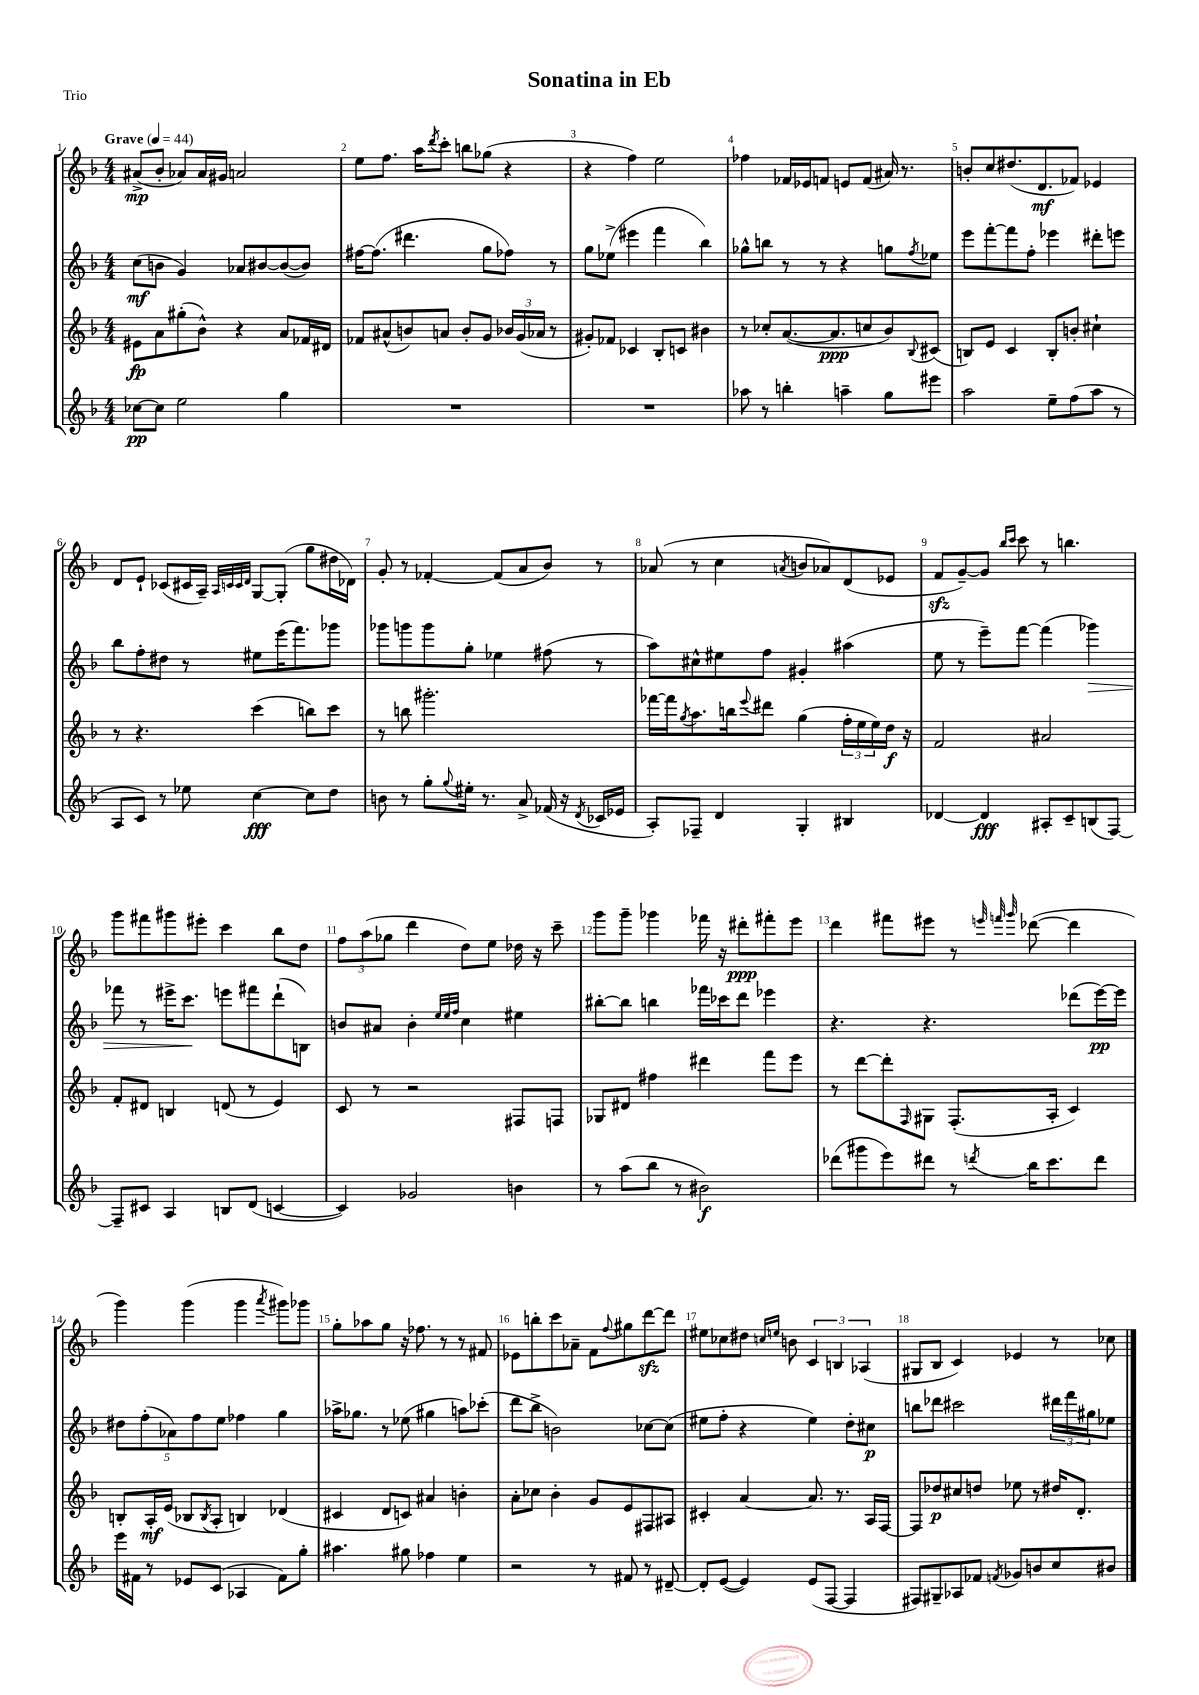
\header { title = "Sonatina in Eb" piece = "Trio" }
<<
\new StaffGroup <<
\new Staff = "s0" {
    \clef treble \key f \major \numericTimeSignature \time 4/4 \tempo "Grave" 4 = 44
    ais'8->\mp( bes'8-. aes'8) aes'16 gis'16 a'2 |
    e''8 f''8. a''16 \acciaccatura { d'''8 } c'''8-. b''8 ges''8( r4 |
    r4 f''4) e''2 |
    fes''4 fes'16 ees'16 f'8 e'8 f'8( ais'16) r8. |
    b'8-. c''8 dis''8.( d'8.\mf fes'8) ees'4 |
    d'8 e'8-! ces'8( cis'16 a16--) \grace { a32 c'32 c'32 d'32 } g8~ g8-.( g''8 dis''16 des'16) |
    g'8-. r8 fes'4~-. fes'8( a'8 bes'8) r8 |
    aes'8( r8 c''4 \acciaccatura { a'8 } b'8 aes'8) d'8( ees'8 |
    f'8\sfz g'8~--) g'8 \grace { bes''16 c'''16 } c'''8 r8 b''4. |
    g'''8 fis'''8 gis'''8 eis'''8-. c'''4 bes''8 d''8 |
    \tuplet 3/2 { f''8 a''8( ges''8 } d'''4 d''8) e''8 des''16 r16 c'''8-- |
    g'''8 g'''8-- ges'''4 fes'''16 r16 dis'''8-.\ppp fis'''8-. e'''8 |
    d'''4 fis'''8 eis'''8 r8 \grace { e'''32 f'''32 g'''32 } des'''8~( des'''4 |
    g'''4) g'''4( g'''4 \acciaccatura { a'''8 } gis'''8) ges'''8 |
    g''8-. aes''8 g''8 r16 fes''8. r8 r8 fis'8 |
    ees'8 b''8-. c'''8 aes'8-- f'8 \appoggiatura { f''8 } gis''8 d'''8~\sfz d'''8 |
    eis''8 ces''8 dis''8 \grace { c''16 e''16 } b'8 \tuplet 3/2 { c'4 b4 aes4( } |
    gis8 bes8 c'4) ees'4 r8 ces''8 \bar "|." |
}
\new Staff = "s1" {
    \clef treble \key f \major \numericTimeSignature \time 4/4
    c''8\mf( b'8 g'4) aes'8 bis'8~ bis'8~( bis'8) |
    fis''16~ fis''8.( dis'''4. g''8 fes''8) r8 |
    g''8 ees''8->( eis'''4 f'''4 bes''4) |
    ges''8-^ b''8 r8 r8 r4 g''8 \acciaccatura { f''8 } ees''8 |
    e'''8 f'''8~-. f'''8 f''8-. ees'''4 dis'''8-. e'''8 |
    bes''8 f''8-. dis''8 r8 eis''8 e'''16( f'''8.) ges'''8 |
    ges'''8 g'''8 g'''8 g''8-. ees''4 fis''8( r8 |
    a''8) cis''8-^ eis''8 f''8 gis'4-. ais''4( |
    e''8 r8 e'''8--) f'''8~ f'''4( ges'''4\>) |
    fes'''8 r8 eis'''16-> c'''8.\! e'''8 fis'''8 d'''8-!( b8) |
    b'8 ais'8 b'4-. \grace { e''32 e''32 f''32 } c''4 eis''4 |
    bis''8~-. bis''8 b''4 fes'''16 ces'''16 d'''8 ees'''4 |
    r4. r4. des'''8( e'''16~\pp) e'''16 |
    \tuplet 5/4 { dis''8 f''8-.( aes'8) f''8 e''8 } fes''4 g''4 |
    aes''16-> ges''8. r8 ees''8( gis''4 a''8) ces'''8-.( |
    d'''8 bes''8-> b'2) ces''8~ ces''8( |
    eis''8 f''8-. r4 eis''4) d''8-. cis''8\p |
    b''8 des'''8 cis'''2 \tuplet 3/2 { dis'''16 f'''16 gis''16 } ees''8 \bar "|." |
}
\new Staff = "s2" {
    \clef treble \key f \major \numericTimeSignature \time 4/4
    eis'8\fp a'8 gis''8-.( bes'8-^) r4 a'8 fes'16 dis'16 |
    fes'8 ais'8-^( b'8) a'8 b'8-. g'8 \tuplet 3/2 { bes'16 g'16( aes'16 } r8 |
    gis'8-.) fes'8 ces'4 bes8-. c'8 bis'4 |
    r8 ces''8-. a'8.~( a'8.\ppp c''8 bes'8) \appoggiatura { bes8 } cis'8( |
    b8) e'8 c'4 b8-. b'8-. cis''4-! |
    r8 r4. c'''4( b''8) c'''8 |
    r8 b''8 gis'''2.-. |
    fes'''16~ fes'''16 \acciaccatura { g''8 } a''8. b''16 \appoggiatura { e'''8 } dis'''8 g''4( \tuplet 3/2 { f''16-. e''16 e''16) } d''16\f r16 |
    f'2 ais'2 |
    f'8-. dis'8 b4 d'8( r8 e'4) |
    c'8 r8 r2 fis8 f8 |
    ges8 dis'8 fis''4 dis'''4 f'''8 e'''8 |
    r8 d'''8~ d'''8-. \grace { f16 } gis8 f8.-.( a16-. c'4) |
    b8-. a16-.\mf e'16( bes8 \acciaccatura { bes8 } a8-. b4) des'4( |
    cis'4 d'8 c'8) ais'4 b'4-. |
    a'8-. ces''8 bes'4-. g'8 e'8 fis8 ais8 |
    cis'4-. a'4~ a'8. r8. a16 f16~ |
    f8 des''8\p cis''8 d''8 ees''8 r8 dis''16 d'8.-. \bar "|." |
}
\new Staff = "s3" {
    \clef treble \key f \major \numericTimeSignature \time 4/4
    ces''8~\pp ces''8 e''2 g''4 |
    R1 |
    R1 |
    aes''8 r8 b''4-. a''4-- g''8 eis'''8 |
    a''2 e''8-- f''8( a''8 r8 |
    a8 c'8) r8 ees''8 c''4~\fff c''8 d''8 |
    b'8 r8 g''8-. \appoggiatura { g''8 } eis''16-. r8. a'8-> fes'16( r16 \acciaccatura { d'8 } ces'16 ees'16 |
    a8-.) fes8-- d'4 g4-. bis4 |
    des'4~ des'4\fff ais8-. c'8-- b8( f8~) |
    f8-- cis'8 a4 b8 d'8( c'4~ |
    c'4) ges'2 b'4 |
    r8 a''8( bes''8 r8 bis'2\f) |
    des'''8( gis'''8 e'''8) dis'''8 r8 \acciaccatura { d'''8 } bes''16 c'''8. d'''8 |
    e'''16 fis'16 r8 ees'8 c'8( aes4 fis'8) g''8-. |
    ais''4. gis''8 fes''4 e''4 |
    r2 r8 fis'8 r8 dis'8~-- |
    dis'8-. e'8~( e'4) e'8( f8~ f4 |
    fis8) gis8-- aes8 fes'8 \acciaccatura { f'8 } ges'8 b'8 c''8 bis'8 \bar "|." |
}
>>
>>
\layout { \context { \Score \override BarNumber.break-visibility = ##(#f #t #t) barNumberVisibility = #all-bar-numbers-visible } }
